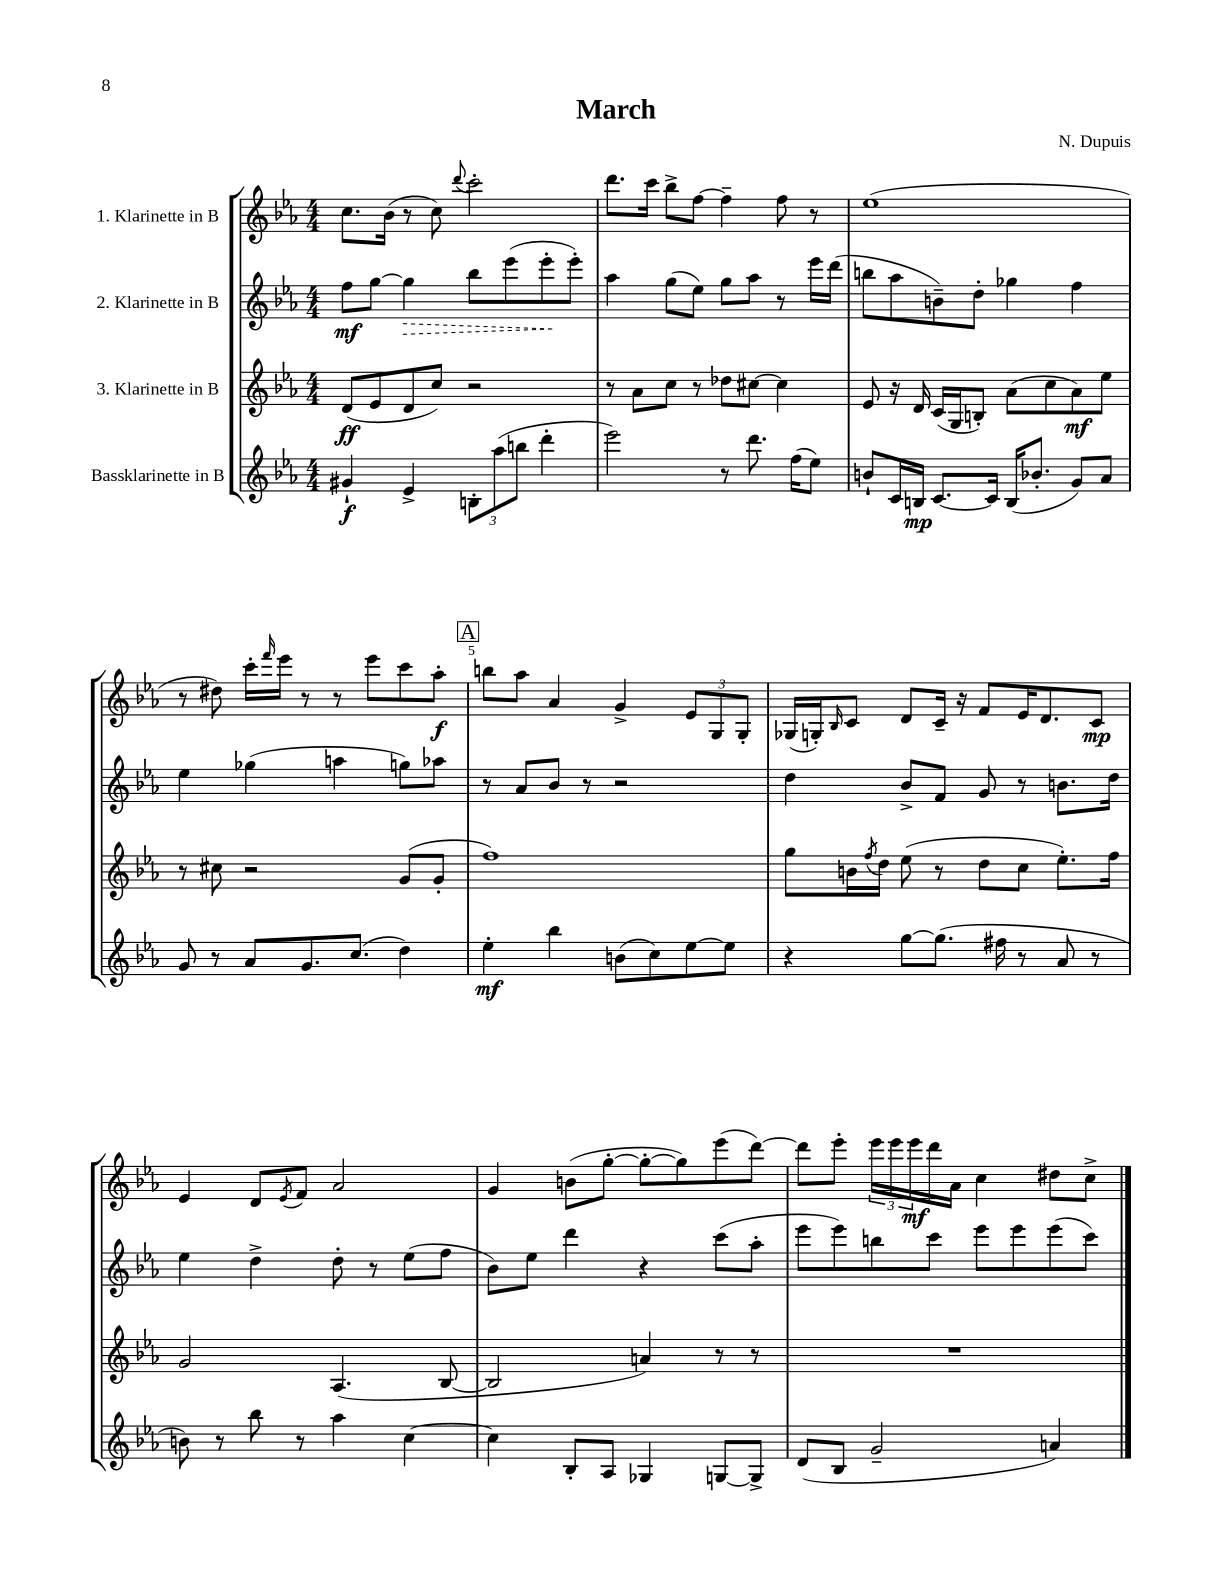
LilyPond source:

\header { title = "March" composer = "N. Dupuis" }
<<
\new StaffGroup <<
\new Staff = "s0" \with { instrumentName = "1. Klarinette in B" } {
    \clef treble \key ees \major \numericTimeSignature \time 4/4
    c''8. bes'16( r8 c''8) \appoggiatura { d'''8 } c'''2-. |
    d'''8. c'''16 bes''8-> f''8~ f''4-- f''8 r8 |
    ees''1( |
    r8 dis''8) c'''16-. \grace { f'''16 } ees'''16 r8 r8 ees'''8 c'''8 aes''8-.\f |
    \mark \markup { \box "A" } b''8 aes''8 aes'4 g'4-> \tuplet 3/2 { ees'8 g8 g8-. } |
    ges16( g16-.) \grace { bes16 } c'8 d'8 c'16-- r16 f'8 ees'16 d'8. c'8\mp |
    ees'4 d'8 \acciaccatura { ees'8 } f'8 aes'2 |
    g'4 b'8( g''8~-. g''8~-. g''8) ees'''8( d'''8~) |
    d'''8 ees'''8-. \tuplet 3/2 { ees'''16 ees'''16 ees'''16\mf } d'''16 aes'16 c''4 dis''8 c''8-> \bar "|." |
}
\new Staff = "s1" \with { instrumentName = "2. Klarinette in B" } {
    \clef treble \key ees \major \numericTimeSignature \time 4/4
    f''8\mf g''8~ \once \override Hairpin.style = #'dashed-line g''4\> bes''8 ees'''8( ees'''8-.\! ees'''8-.) |
    aes''4 g''8( ees''8) g''8 aes''8 r8 ees'''16 d'''16( |
    b''8 aes''8 b'8--) d''8-. ges''4 f''4 |
    ees''4 ges''4( a''4 g''8) aes''8 |
    \mark \markup { \box "A" } r8 aes'8 bes'8 r8 r2 |
    d''4 bes'8-> f'8 g'8 r8 b'8. d''16 |
    ees''4 d''4-> d''8-. r8 ees''8( f''8 |
    bes'8) ees''8 d'''4 r4 c'''8( aes''8-. |
    ees'''8 ees'''8) b''8 c'''8 ees'''8 ees'''8 ees'''8( c'''8) \bar "|." |
}
\new Staff = "s2" \with { instrumentName = "3. Klarinette in B" } {
    \clef treble \key ees \major \numericTimeSignature \time 4/4
    d'8\ff( ees'8 d'8 c''8) r2 |
    r8 aes'8 c''8 r8 des''8 cis''8~ cis''4 |
    ees'8 r16 d'16 c'16( g16 b8-.) aes'8( c''8 aes'8\mf) ees''8 |
    r8 cis''8 r2 g'8( g'8-. |
    \mark \markup { \box "A" } f''1) |
    g''8 b'16 \acciaccatura { f''8 } d''16 ees''8( r8 d''8 c''8 ees''8.-.) f''16 |
    g'2 aes4.( bes8~ |
    bes2 a'4) r8 r8 |
    R1 \bar "|." |
}
\new Staff = "s3" \with { instrumentName = "Bassklarinette in B" } {
    \clef treble \key ees \major \numericTimeSignature \time 4/4
    gis'4-!\f ees'4-> \tuplet 3/2 { b8-. aes''8( b''8 } d'''4-. |
    ees'''2) r8 d'''8. f''16( ees''8) |
    b'8-! c'16 b16\mp c'8.~ c'16 b16( bes'8.-. g'8) aes'8 |
    g'8 r8 aes'8 g'8. c''8.( d''4) |
    \mark \markup { \box "A" } ees''4-.\mf bes''4 b'8( c''8) ees''8~ ees''8 |
    r4 g''8~ g''8.( fis''16 r8 aes'8 r8 |
    b'8) r8 bes''8 r8 aes''4 c''4~ |
    c''4 bes8-. aes8 ges4 g8~ g8-> |
    d'8( bes8 g'2-- a'4) \bar "|." |
}
>>
>>
\layout { \context { \Score \override BarNumber.break-visibility = ##(#f #t #t) barNumberVisibility = #(every-nth-bar-number-visible 5) } }
